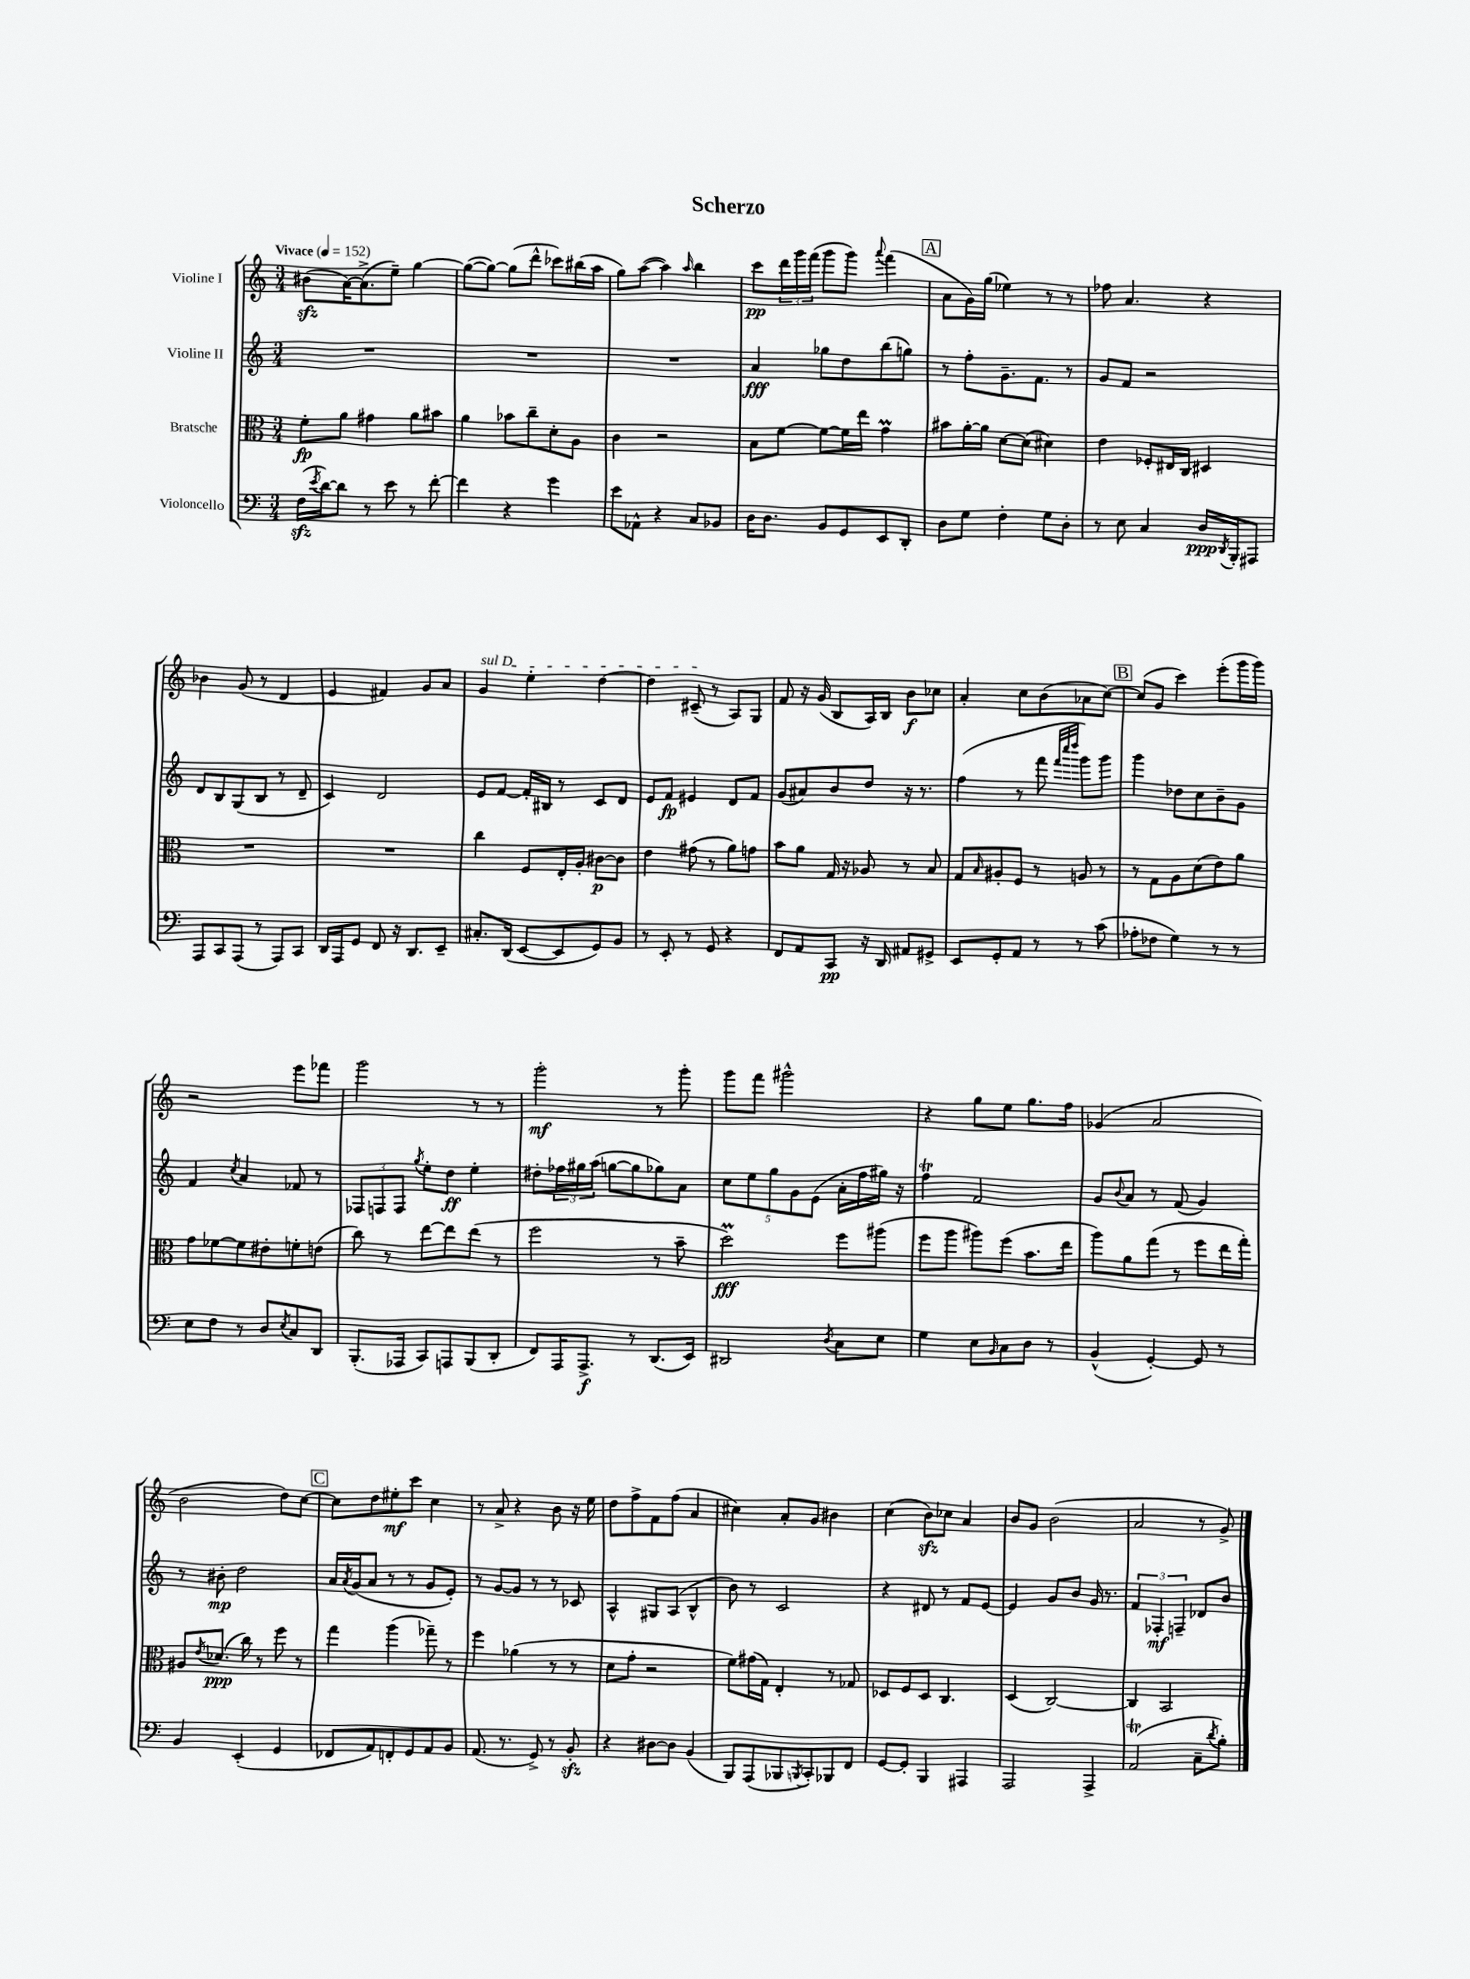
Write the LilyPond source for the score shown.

\header { title = "Scherzo" }
<<
\new StaffGroup <<
\new Staff = "s0" \with { instrumentName = "Violine I" } {
    \clef treble \key c \major \numericTimeSignature \time 3/4 \tempo "Vivace" 4 = 152
    bis'8\sfz( a'16~) a'8.->( e''8--) g''4~ |
    g''8~( g''8~) g''8( d'''8-^ ces'''8) bis''16( a''16 |
    g''8) a''8~( a''4) \grace { a''16 } b''4 |
    c'''8\pp \tuplet 3/2 { d'''16 g'''16 f'''16( } g'''8 g'''8) \appoggiatura { a'''8 } f'''4( |
    \mark \markup { \box "A" } a'8 g'16) g''16( ees''4) r8 r8 |
    fes''8 a'4. r4 |
    bes'4 g'8( r8 d'4 |
    e'4 fis'4) g'8 a'8 |
    \once \override TextSpanner.bound-details.left.text = \markup { \italic "sul D" } g'4\startTextSpan e''4-. d''4~ |
    d''4 cis'8--\stopTextSpan( r8 a8) g8 |
    f'8 r16 g'16( b8 a16) b16 b'8\f ces''8 |
    a'4-. c''8 b'8( aes'8 c''8~) |
    \mark \markup { \box "B" } c''8( g'8 c'''4) e'''8-.( g'''16 g'''16) |
    r2 e'''8 fes'''8 |
    g'''2 r8 r8 |
    g'''2-.\mf r8 g'''8-. |
    g'''8 f'''8 gis'''2-^ |
    r4 g''8 e''8 g''8. f''16 |
    ges'4( a'2 |
    b'2 d''8) c''8~ |
    \mark \markup { \box "C" } c''8 d''8 eis''8-.\mf c'''8 c''4 |
    r8 a'8-> r4 b'8 r16 e''16 |
    d''8 f''8-> f'8 f''8( a'4 |
    cis''4) a'8-. g'8 bis'4 |
    c''4( b'8\sfz) ces''8 a'4 |
    b'8 g'8 b'2( |
    a'2 r8 g'8->) \bar "|." |
}
\new Staff = "s1" \with { instrumentName = "Violine II" } {
    \clef treble \key c \major \numericTimeSignature \time 3/4
    R2. |
    R2. |
    R2. |
    a'4\fff ges''8 d''8 b''8( g''8) |
    \mark \markup { \box "A" } r8 f''8-. g'8.-- f'8. r8 |
    g'8 f'8 r2 |
    d'8 b8 g8( b8 r8 d'8-- |
    c'4) d'2 |
    e'8 f'8~ f'16-. bis16 r8 c'8 d'8 |
    e'8 f'8\fp eis'4 d'8 f'8 |
    g'8( ais'8) b'8 d''8 r16 r8. |
    f''4( r8 f'''8 \grace { f'''32 c''''32 d''''32 } g'''8) g'''8 |
    \mark \markup { \box "B" } g'''4 des''8 c''8 b'8-- g'8 |
    f'4 \acciaccatura { c''8 } a'4 fes'8 r8 |
    \tuplet 3/2 { fes8 f8 f8 } \acciaccatura { g''8 } e''8-. d''8\ff e''4-. |
    dis''8-. \tuplet 3/2 { fes''16 gis''16 a''16( } g''8~ g''8 ges''8) a'8 |
    \tuplet 5/4 { c''8 e''8 g''8 g'8 e'8( } a'16-. f''16 gis''16) r16 |
    f''4\trill f'2 |
    g'8 \appoggiatura { b'8 } a'8 r8 f'8( g'4) |
    r8 bis'8-.\mp d''2 |
    \mark \markup { \box "C" } a'16 \acciaccatura { a'8 } g'16( a'8 r8 r8 g'8 e'8-.) |
    r8 g'8~ g'8 r8 r8 ces'8 |
    a4-^ gis8 a8( b4-^ |
    b'8) r8 c'2 |
    r4 dis'8 r8 f'8 e'8~ |
    e'4 g'8 b'8 g'16 r8. |
    \tuplet 3/2 { f'4 fes4-.\mf f4-- } des'8 b'8 \bar "|." |
}
\new Staff = "s2" \with { instrumentName = "Bratsche" } {
    \clef alto \key c \major \numericTimeSignature \time 3/4
    f'8-.\fp a'8 gis'4 a'8 bis'8 |
    a'4 bes'8 c''8-- d'8-. a8 |
    c'4 r2 |
    b8 f'8~ f'8~ f'16 e''16 g'4\prall |
    \mark \markup { \box "A" } bis'8 a'16~-. a'16 d'8~ d'8( dis'4) |
    e'4 fes8-. eis16 c16 dis4 |
    R2. |
    R2. |
    c''4 f8 e16-. a16-. cis'8~\p cis'8 |
    e'4 gis'8( r8 a'8) g'8 |
    b'8 a'8 g16 r16 aes8 r8 b8 |
    g8 \grace { b16 } ais8-. f8 r8 a8 r8 |
    \mark \markup { \box "B" } r8 g8 a8 d'8( e'8) a'8 |
    g'8 fes'8~ fes'8 eis'8-. f'8-. e'8( |
    c''8) r8 e''8~ e''8 e''8( r8 |
    f''2 r8 b'8-- |
    d''2\prall\fff) f''8 ais''8( |
    f''8 a''8 ais''8) f''8( b'8. e''16 |
    a''8) a'8 g''8( r8 f''8 e''16 g''16-.) |
    ais8 \acciaccatura { e'8 } des'8.\ppp( c''16) r8 f''8 r8 |
    \mark \markup { \box "C" } g''4 a''4( ges''8--) r8 |
    f''4 aes'4( r8 r8 |
    d'8 g'8-. r2 |
    f'8) gis'16( g16) e4-. r8 ges8 |
    des8 f8 des8 c4. |
    d4( c2~) |
    c4 b,2 \bar "|." |
}
\new Staff = "s3" \with { instrumentName = "Violoncello" } {
    \clef bass \key c \major \numericTimeSignature \time 3/4
    f16\sfz( \acciaccatura { e'8 } d'16~) d'8 r8 e'8 r8 f'8~-. |
    f'4 r4 g'4 |
    e'8 aes,8-^ r4 c8 bes,8 |
    d16 d8. b,8 g,8 e,8 d,8-. |
    \mark \markup { \box "A" } d8 g8 f4-. g8 d8-. |
    r8 e8 c4 d16\ppp \acciaccatura { d,8 } b,,16-. ais,,8 |
    a,,8 c,8 a,,8( r8 a,,8) c,8 |
    d,16 a,,16 g,8 f,8 r16 d,8. e,8-- |
    cis8.-. d,16( e,8~ e,8 g,8) b,8 |
    r8 e,8-. r8 g,8 r4 |
    f,8 a,8 c,8\pp r16 d,16 ais,8 gis,8-> |
    e,8 g,8-. a,8 r8 r8 c'8( |
    \mark \markup { \box "B" } aes8-. fes8 g4) r8 r8 |
    e8 f8 r8 d8 \acciaccatura { e8 } c8 d,8 |
    b,,8.-.( aes,,16 c,8) a,,8 b,,8( d,8-. |
    f,8) a,,16 a,,8.->\f r8 d,8.( e,16) |
    dis,2 \acciaccatura { d8 } c8 e8 |
    g4 e8 \grace { b,16 } c8 d8 r8 |
    b,4-^( g,4~-.) g,8 r8 |
    b,4 e,4-.( g,4 |
    \mark \markup { \box "C" } fes,8 a,8) f,8-. g,8 a,8 b,8 |
    a,8.( r8. g,8->) r8 b,8-.\sfz |
    r4 dis8~ dis8 b,4( |
    b,,8) a,,8( bes,,8 \acciaccatura { b,,8 } c,8-.) bes,,8 f,8 |
    g,8~ g,8-. b,,4 ais,,4 |
    a,,2 a,,4-> |
    a,2\trill( c8-- \acciaccatura { d'8 } b8-.) \bar "|." |
}
>>
>>
\layout { \context { \Score \remove "Bar_number_engraver" } }
